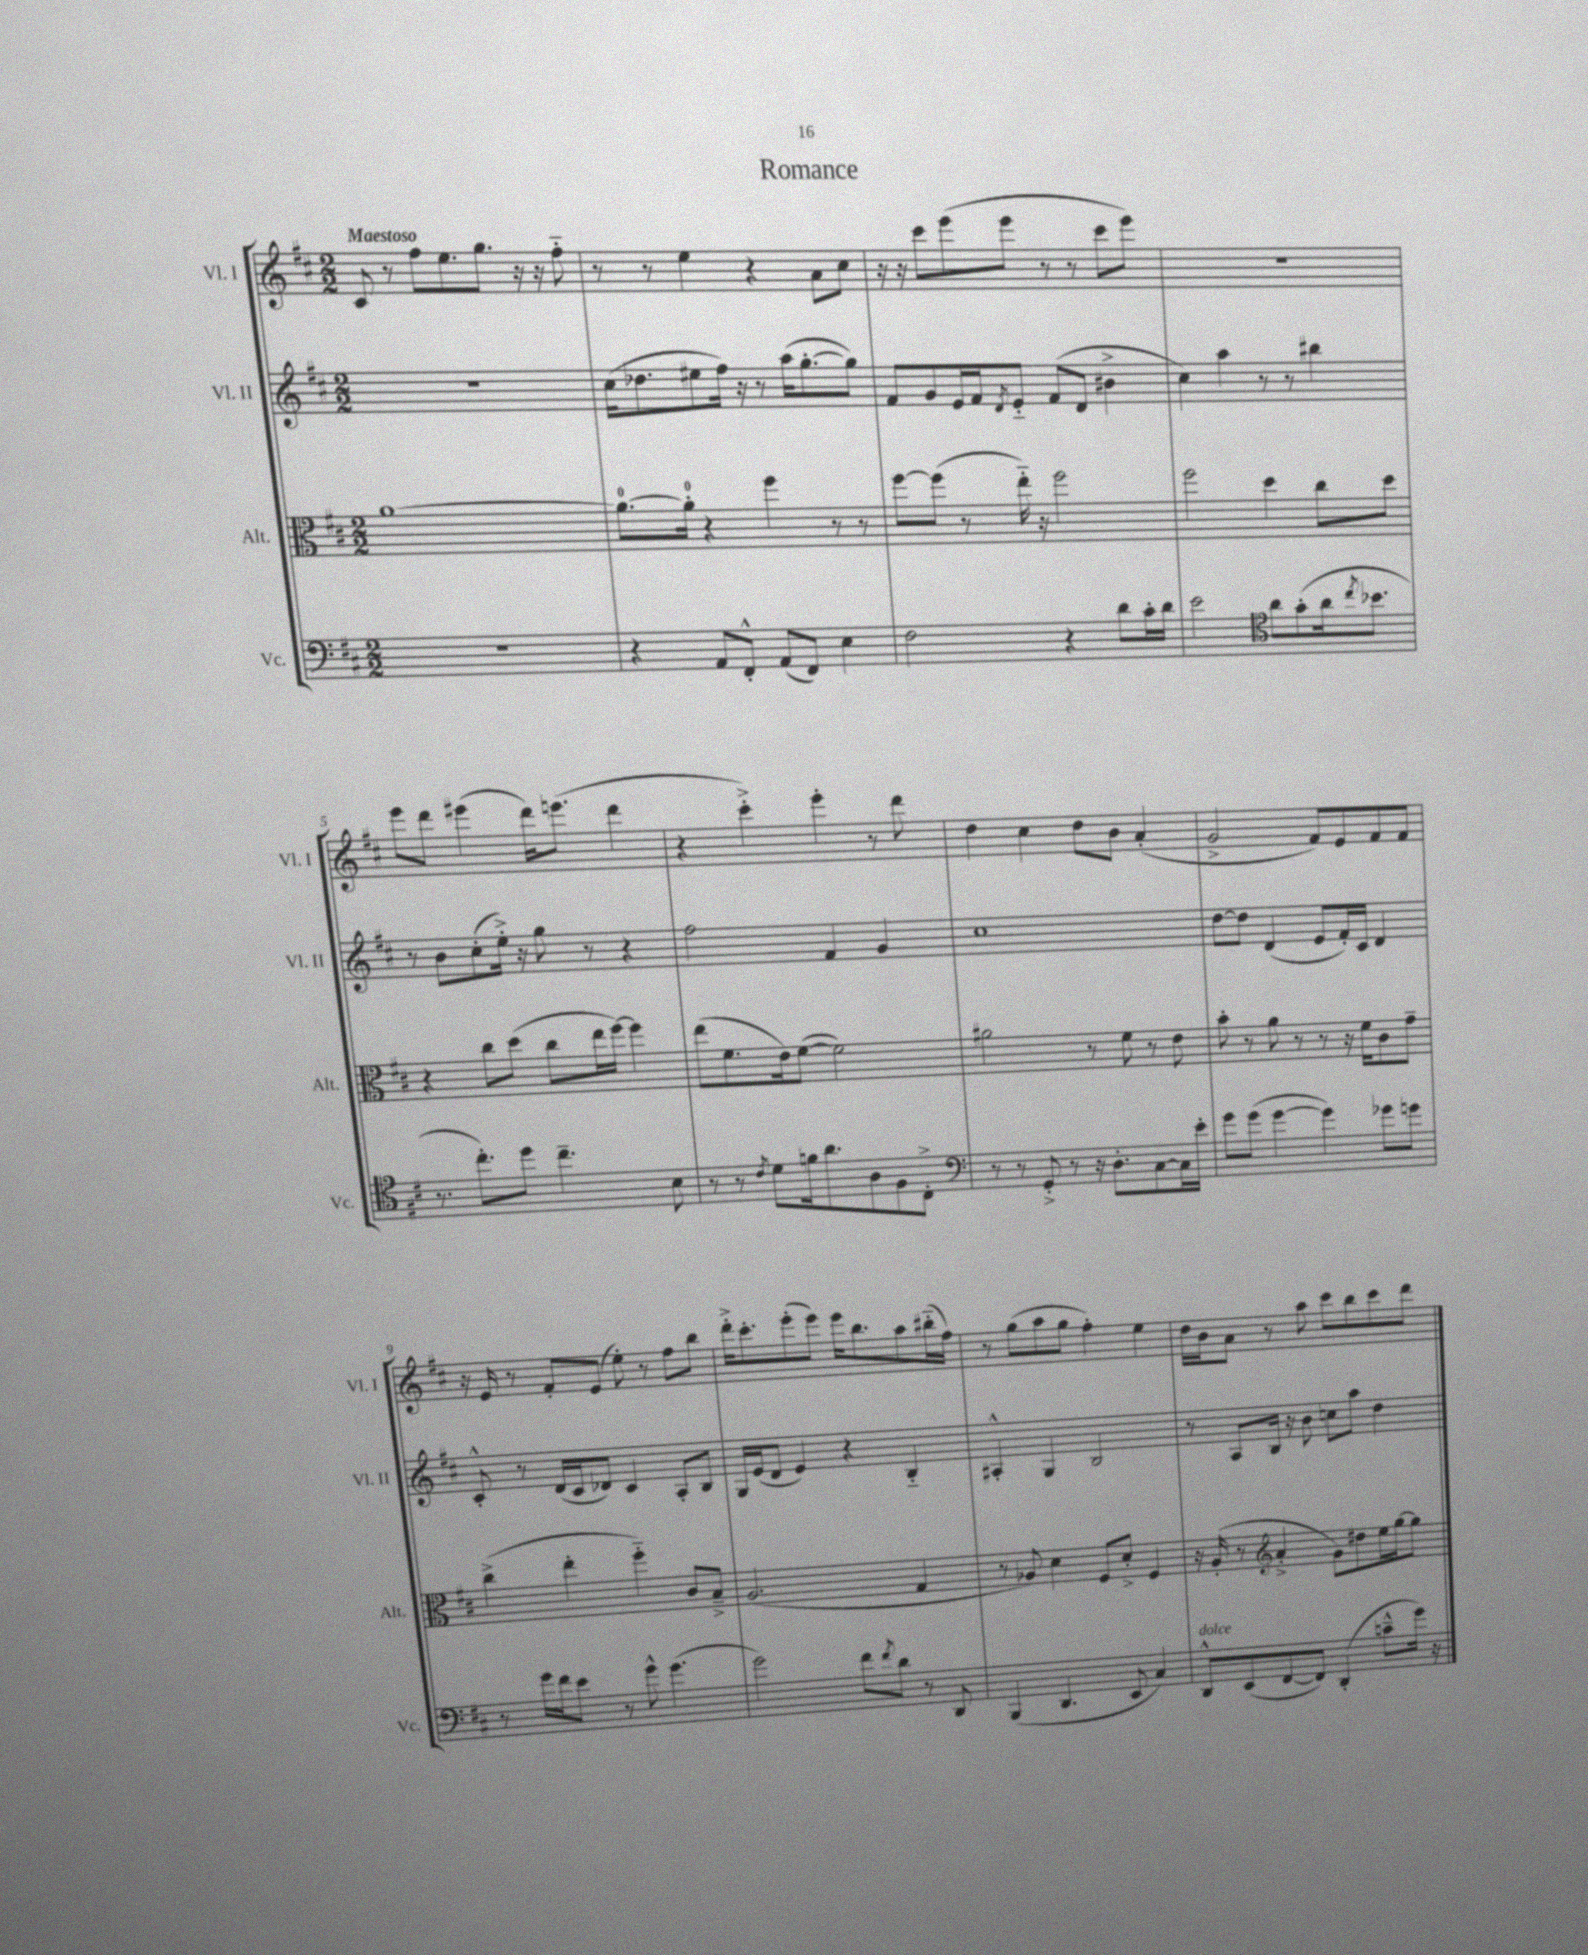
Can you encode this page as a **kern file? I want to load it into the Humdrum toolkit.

**kern	**kern	**kern	**kern
*part4	*part3	*part2	*part1
*staff4	*staff3	*staff2	*staff1
*I"Vc.	*I"Alt.	*I"Vl. II	*I"Vl. I
*I'Vc.	*I'Alt.	*I'Vl. II	*I'Vl. I
*clefF4	*clefC3	*clefG2	*clefG2
*k[f#c#]	*k[f#c#]	*k[f#c#]	*k[f#c#]
*M2/2	*M2/2	*M2/2	*M2/2
=1	=1	=1	=1
!	!	!	!LO:TX:a:B:t=Maestoso
1r	[1a	1r	8c#/
.	.	.	8r
.	.	.	8ff#\L
.	.	.	8.ee\
.	.	.	8.gg\J
.	.	.	16r
.	.	.	16r
.	.	.	8ff#\
=2	=2	=2	=2
4r	8.a\L_	(16cc#\KL	8r
.	.	8.dd-X\	.
.	.	.	8r
.	16a'\Jk]	.	.
8AA/L	4r	8ee#X\	4ee\
8FF#'^^/J	.	16ff#\Jk)	.
.	.	16r	.
(8AA/L	4ff#\	8r	4r
8FF#/J)	.	(16aa\KL	.
.	.	[8.gg'\	.
4E\	8r	.	8a\L
.	8r	8gg\J])	8cc#\J
=3	=3	=3	=3
2F#\	[8ff#\L	8f#/L	16r
.	.	.	16r
.	(8ff#\J]	8g/	8ccc#\L
.	8r	16e/L	(8eee\
.	.	16f#/J	.
.	.	8qd/	.
.	16ee\)	8e/J	8eee\J
.	16r	.	.
4r	2ff#\	(8f#/L	8r
.	.	8d/J	8r
8d\L	.	4b#X^\	8ccc#\L
16c#'\L	.	.	8eee\J)
16d\JJ	.	.	.
=4	=4	=4	=4
2e\	2ff#\	4cc#\)	1r
.	.	4aa\	.
*clefC4	*	*	*
8a\L	4dd\	8r	.
(8g'\	.	8r	.
16a\k	8cc#\L	4bb#X\	.
8qcc#/	.	.	.
8.b-X\J	.	.	.
.	8dd\J	.	.
!!LO:LB:g=z
=5	=5	=5	=5
8.r	4r	8r	8eee\L
.	.	8b\L	8ddd\J
8.cc#'\L)	.	.	.
.	8cc#\L	(8cc#'\	(4eee#X\
8dd\J	(8dd\J	16ee'^\Jk)	.
.	.	16r	.
4.cc#~\	8cc#\L	8gg\	16ddd\KL)
.	.	.	(8.eeen\J
.	16ee\L	8r	.
.	[16ff#\JJ)	.	.
.	4ff#\]	4r	4ddd\
8B\	.	.	.
=6	=6	=6	=6
8r	(8ee\L	2ff#\	4r
8r	8.f#\	.	.
8qc#/	.	.	.
8d\L	.	.	4ccc#'^\)
.	16e\k)	.	.
16fn\k	([8f#\J	.	.
8.a\	.	.	.
.	2f#\])	4f#/	4eee'\
8A\	.	.	.
8F#\	.	4g/	8r
8C#'^\J	.	.	8ddd\
=7	=7	=7	=7
*clefF4	*	*	*
8r	2a#X\	1cc#	4dd\
8r	.	.	.
8GG'^/	.	.	4cc#\
8r	.	.	.
16r	8r	.	8dd\L
8.D'\L	.	.	.
.	8f#\	.	8b\J
[8C#\	8r	.	(4a'/
16C#\L]	8e\	.	.
16e'\JJ	.	.	.
=8	=8	=8	=8
8g\L	8b'\	[8dd\L	2g^/
(8g\J	8r	8dd\J]	.
[4g\	8a\	(4d/	.
.	8r	.	.
4g\])	8r	8e/L	8f#/L)
.	16r	16f#'/L)	8e/
.	16f#\KL	16c#/JJ	.
8g-X\L	8c#\	4d/	8f#/
8gn\J	8g~\J	.	8f#/J
!!LO:LB:g=z
=9	=9	=9	=9
8r	(4cc#^\	8c#'^^/	16r
.	.	.	16e/
16g\LL	.	8r	8r
16f#\J	.	.	.
8e\J	4ee'\	(16d/LL	8f#'/L
.	.	16c#/J	.
8r	.	8d-X/J)	(8e/J
8g^^\	4ff#\)	4c#/	8ee'\)
(4.g\	.	.	8r
.	8c#/L	8A'/L	8ff#\L
.	8B~^/J	8B/J	8bb\J
=10	=10	=10	=10
2g\)	(2.A/	16G/LL	16ddd'^\KL
.	.	(16e/J	8.ccc#'\
.	.	8d/J	.
.	.	4e/)	(8eee'\
.	.	.	8eee\J)
8f#\L	.	4r	16eee\KL
.	.	.	8.bb\
8qf#/	.	.	.
8d\J	.	.	.
8r	4G/	4B/	8aa\
8DD/	.	.	(16bb#X\L
.	.	.	16ff#\JJ)
=11	=11	=11	=11
(4BBB/	8r	4A#X'^^/	8r
.	8A-X/)	.	(8gg\L
4.DD/	4d\	4G/	8aa\
.	.	.	8gg\J
.	8F#/L	2B/	4ff#'\)
8EE/	8d'^/J	.	.
4C#/)	4F#/	.	4ee\
=12	=12	=12	=12
!LO:TX:a:i:t=dolce	!	!	!
8DD^^/L	16r	8r	16dd\LL
.	(16A'/	.	16b\J
(8EE/	8r	8A/L	8a\J
*	*clefG2	*	*
[8FF#/	4a'^/	16B/Jk	8r
.	.	16r	.
8FF#/J])	.	8b\	8aa\
(4DD'/	8g\L)	8ccn\L	8ccc#\L
.	8dd#X\	8aa\J	8bb\
8cn~^^\L	16ee\L	4dd\	8ccc#\
.	[16gg\J	.	.
16g\Jk)	8gg\J]	.	8ddd\J
16r	.	.	.
==	==	==	==
*-	*-	*-	*-
